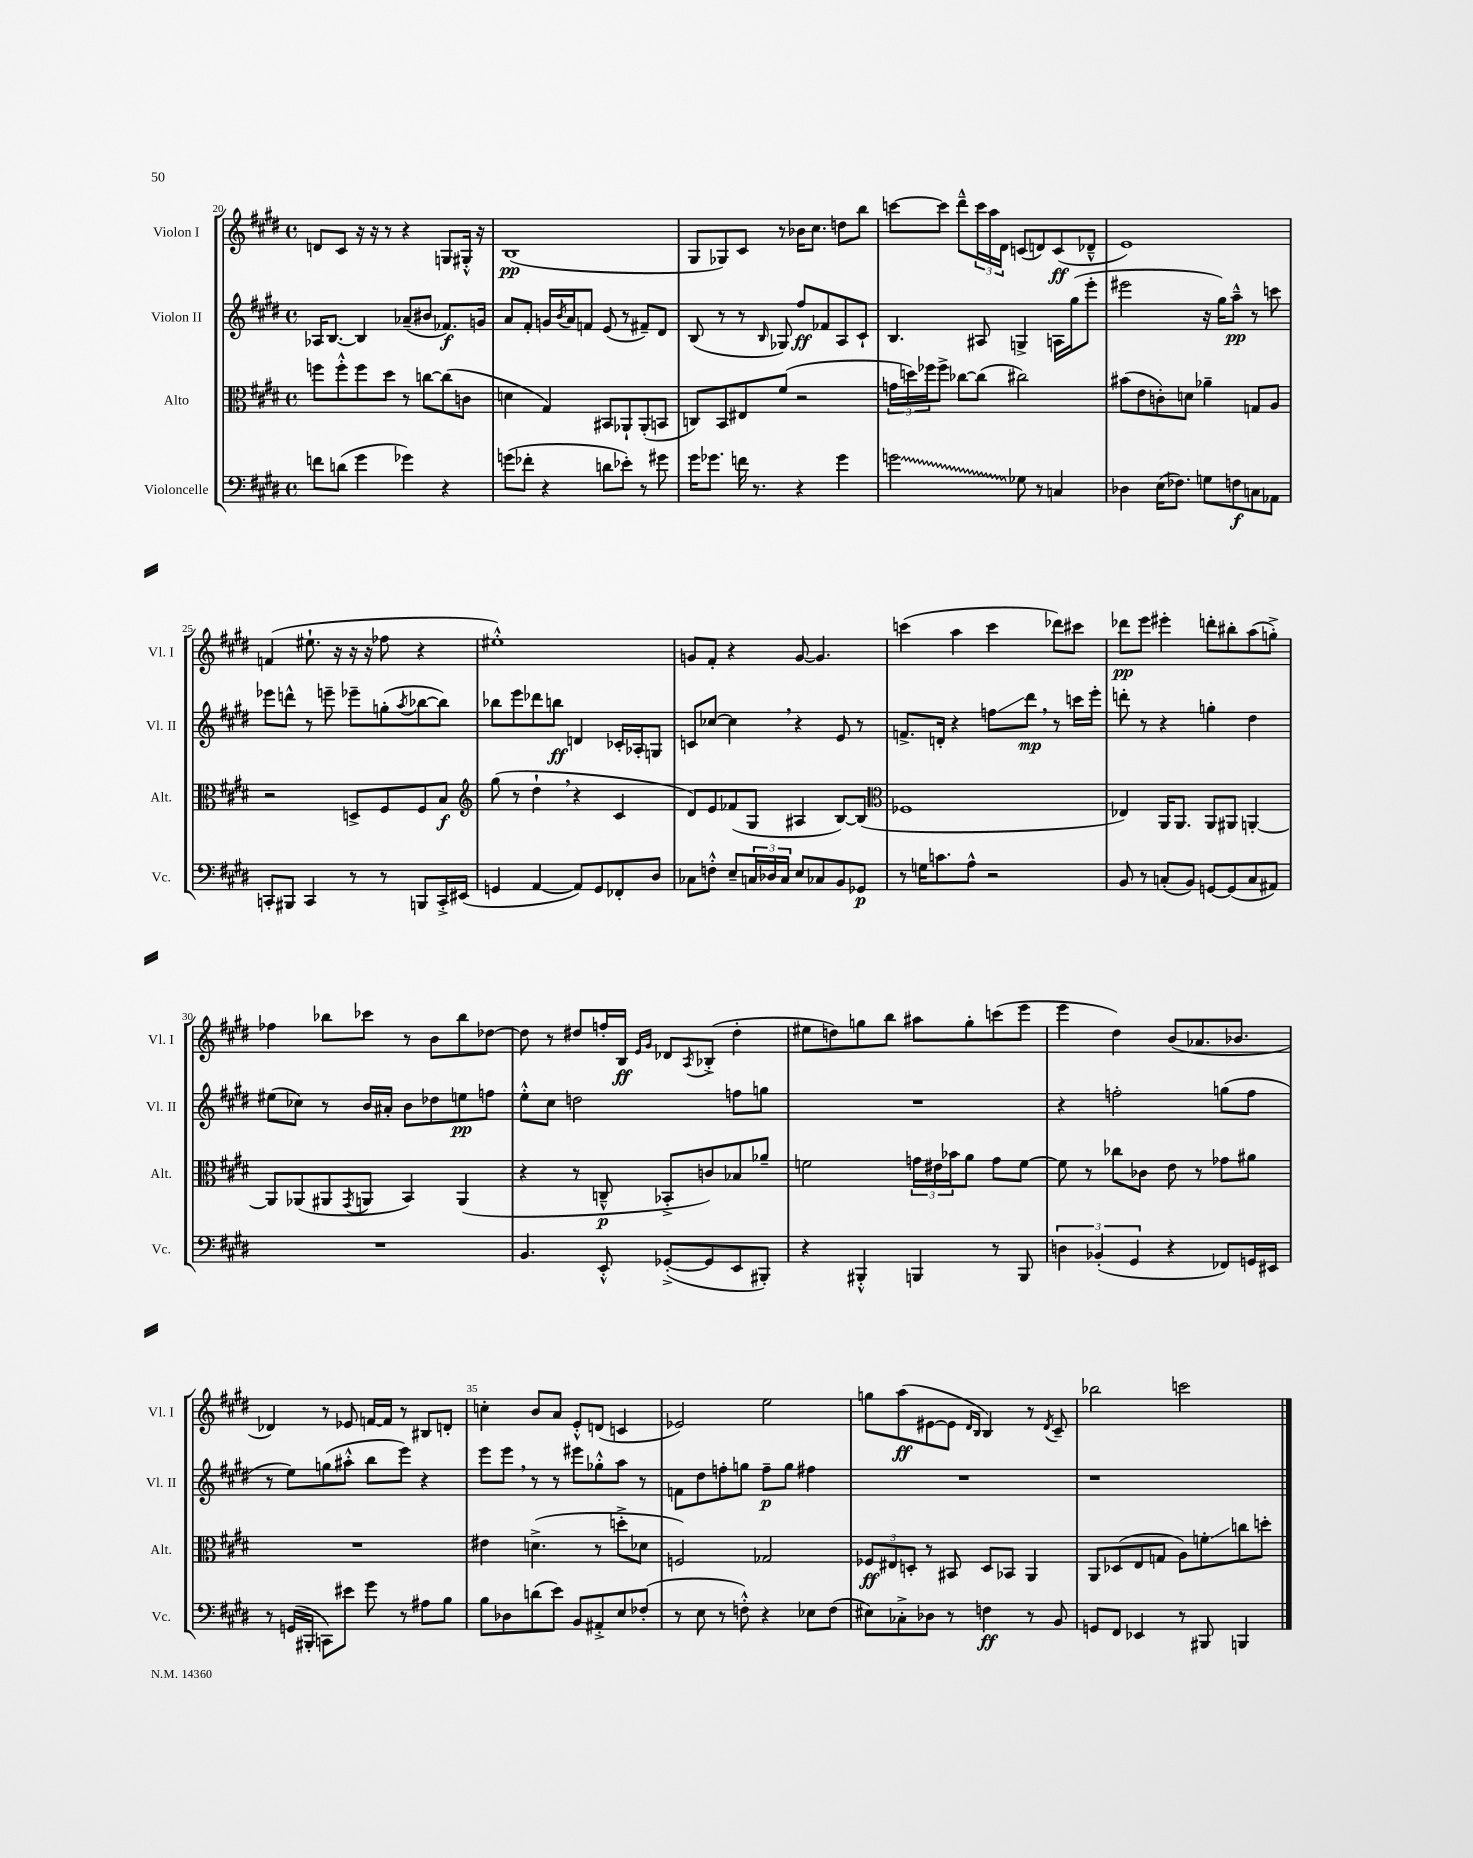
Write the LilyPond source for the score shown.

<<
\new StaffGroup <<
\new Staff = "s0" \with { instrumentName = "Violon I" shortInstrumentName = "Vl. I" } {
    \clef treble \key e \major \defaultTimeSignature \time 4/4
    d'8 cis'8 r16 r16 r8 r4 g8 gis16-.-^ r16 |
    b1\pp( |
    gis8 ges8) cis'8 r8 bes'16 cis''8. d''8 b''8 |
    c'''8~ c'''8 dis'''8---^ \tuplet 3/2 { c'''16 a''16 dis'16 } c'8( d'8) c'8\ff( des'8---^ |
    e'1) |
    f'4( eis''8.-! r16 r16 r16 fes''8 r4 |
    eis''1-.-^) |
    g'8 fis'8-. r4 g'8~ g'4. |
    c'''4( a''4 c'''4 des'''8) cis'''8 |
    des'''8\pp e'''8 eis'''4-. d'''8-. bis''8-. a''8( g''8-.->) |
    fes''4 bes''8 ces'''8 r8 b'8 bes''8 des''8~ |
    des''8 r8 dis''8 f''16-. b16\ff \grace { e'16 gis'16 } des'8 \acciaccatura { a8 } bes8-.->( dis''4-. |
    eis''8 d''8) g''8 b''8 ais''8 g''8-. c'''8( e'''8 |
    e'''4 dis''4) b'8( aes'8. bes'8. |
    des'4) r8 ees'8 f'16~ f'16 r8 bis8 d'8-. |
    c''4-. b'8 a'8 e'8-.-^ d'8( c'4 |
    ees'2) e''2 |
    g''8 a''8\ff( eis'8~ eis'8 \grace { dis'16 b16 } b4) r8 \acciaccatura { dis'8 } cis'8-- |
    bes''2 c'''2 \bar "|." |
}
\new Staff = "s1" \with { instrumentName = "Violon II" shortInstrumentName = "Vl. II" } {
    \clef treble \key e \major \defaultTimeSignature \time 4/4
    aes16 b8.~ b4 aes'8--( bis'8 fes'8.\f) g'16 |
    a'8 fis'8-. g'16 \acciaccatura { b'8 } a'16 f'8 e'8( r8 fis'8--) dis'8 |
    b8( r8 r8 \grace { b16 } ges8) fis''8\ff fes'8 a8 cis'8-! |
    b4. ais8 g4-> a16 gis''16( e'''8-. |
    eis'''2 r16 gis''16) a''8---^\pp r8 c'''8 |
    ees'''8 d'''8-^ r8 e'''8-- ees'''8-- g''8-.( \acciaccatura { a''8 } bes''8~ bes''8) |
    bes''8 e'''8 des'''8 b''8\ff d'4 ces'16-. aes16-. g8 |
    c'8 ces''8~ ces''4 \breathe r4 e'8 r8 |
    f'8.-> d'16-. r4 f''8\glissando dis'''8\mp \breathe r8 c'''16 e'''16-. |
    d'''8-. r8 r4 g''4-. dis''4 |
    eis''8( ces''8) r8 b'16 ais'16-. b'8 des''8 e''8\pp f''8 |
    e''8-.-^ cis''8 d''2 f''8 g''8 |
    R1 |
    r4 f''2-. g''8( f''8 |
    r8 e''8) g''8( ais''8-.-^ b''8 e'''8) r4 |
    e'''8 e'''8 \breathe r8 r8 eis'''8 ges''8-.-^ a''8 r8 |
    f'8 dis''8 f''8-. g''8 f''8--\p g''8 fis''4 |
    R1 |
    r1 \bar "|." |
}
\new Staff = "s2" \with { instrumentName = "Alto" shortInstrumentName = "Alt." } {
    \clef alto \key e \major \defaultTimeSignature \time 4/4
    f''8 f''8-.-^ f''8 dis''8 r8 c''8~ c''8( c'8 |
    d'4 gis4) bis,8 aes,8-! aes,8-.( b,8 |
    c8) b,8 eis8 fis'8( r2 |
    \tuplet 3/2 { g'16 d''16) fes''16 } fes''8-> ces''8~ ces''8( cis''2) |
    bis'8( e'8 c'8-.) d'8 aes'4-- g8 a8 |
    r2 d8-> fis8 fis8 b8\f |
    \clef treble gis''8( r8 dis''4-! \breathe r4 cis'4 |
    dis'8) e'8 fes'8( gis8 ais4 b8~) b8( |
    \clef alto fes1 |
    ees4) a,16 a,8. a,8 ais,8 a,4~-. |
    a,8 aes,8( ais,8 \acciaccatura { gis,8 } a,8 b,4) a,4( |
    r4 r8 c8---^\p bes,8-.-> c'8) bes8 aes'8-- |
    f'2 \tuplet 3/2 { g'16 eis'16 bes'16 } a'8 g'8 f'8~ |
    f'8 r8 ces''8 ces'8 e'8 r8 ges'8 ais'8 |
    R1 |
    eis'4 d'4.->( r8 d''8-.-> des'8 |
    f2) ges2 |
    \tuplet 3/2 { fes8\ff eis8 d8-. } r8 bis,8 d8 bes,8 a,4 |
    a,8 des8( e8 g8 a8) f'8-.\glissando c''8 d''8-. \bar "|." |
}
\new Staff = "s3" \with { instrumentName = "Violoncelle" shortInstrumentName = "Vc." } {
    \clef bass \key e \major \defaultTimeSignature \time 4/4
    f'8 d'8( gis'4 ges'4) r4 |
    g'8( fes'8-. r4 d'8 ees'8-.) r8 gis'8 |
    gis'16 ges'8. f'16 r8. r4 ges'4 |
    \once \override Glissando.style = #'zigzag g'2\glissando ges8 r8 c4 |
    des4 e16( fes8.) g8 f8\f c8 aes,8 |
    c,8-. bis,,8 c,4 r8 r8 b,,8 c,16-.-> eis,16( |
    g,4 a,4~ a,8) g,8 fes,8-. dis8 |
    ces8 f8-.-^ e8-- \tuplet 3/2 { c16 des16 c16 } e8 ces8 b,8 ges,8\p |
    r8 g16 c'8. a8-^ r2 |
    b,8 r8 c8-.( b,8) g,8~ g,8( c8 ais,8) |
    R1 |
    b,4. e,8-.-^ ges,8~-.->( ges,8 e,8 bis,,8-.) |
    r4 bis,,4-.-^ b,,4 r8 b,,8 |
    \tuplet 3/2 { d4 bes,4-.( gis,4 } r4 fes,8) g,16 eis,16 |
    r8 g,16( bis,,16-. c,8) eis'8 gis'8 r8 ais8 b8 |
    b8 des8 d'8( e'8) b,8 ais,8-.-> e8 fes8-.( |
    r8 e8 r8 f8-.-^) r4 ees8 f8( |
    eis8) ces8-.-> des8 r8 f4\ff r8 b,8 |
    g,8 fis,8 ees,4 r8 bis,,8 b,,4 \bar "|." |
}
>>
>>
\layout { \context { \Score currentBarNumber = #20 \override BarNumber.break-visibility = ##(#f #t #t) barNumberVisibility = #(every-nth-bar-number-visible 5) } }
